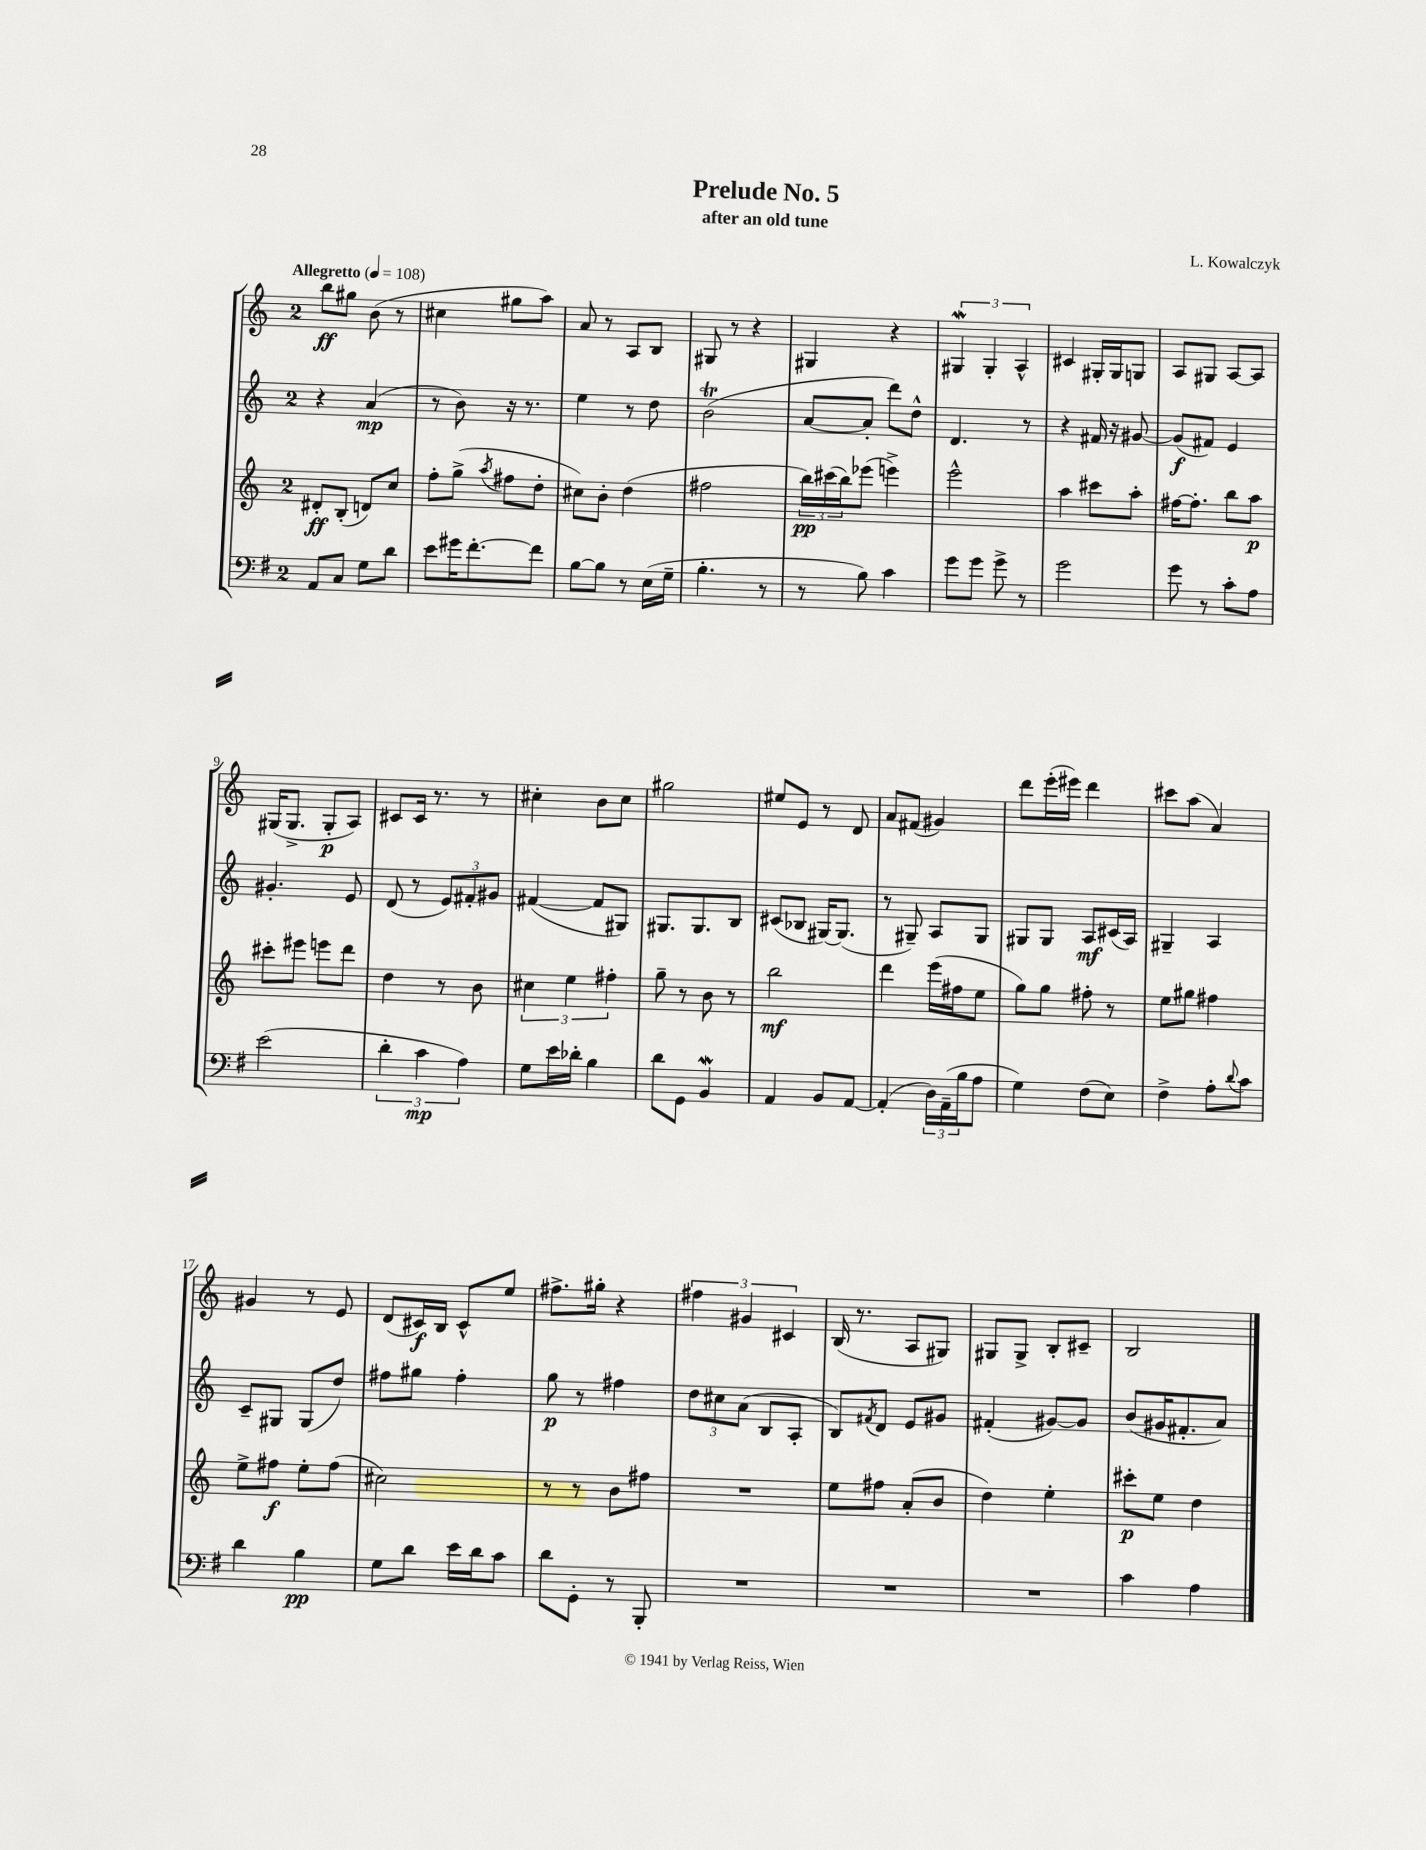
\header { title = "Prelude No. 5" composer = "L. Kowalczyk" subtitle = "after an old tune" }
<<
\new StaffGroup <<
\new Staff = "s0" {
    \clef treble \key c \major \once \override Staff.TimeSignature.style = #'single-digit \time 2/4 \tempo "Allegretto" 4 = 108
    b''8\ff gis''8 b'8( r8 |
    cis''4 gis''8 a''8) |
    a'8 r8 a8 b8 |
    gis8 r8 r4 |
    gis4 r4 |
    \tuplet 3/2 { gis4\mordent gis4-. a4-^ } |
    cis'4 gis16-. gis16 g8 |
    a8 gis8 a8~ a8 |
    gis16( gis8.-> gis8-.\p a8) |
    cis'8 cis'16 r8. r8 |
    cis''4-. b'8 cis''8 |
    gis''2 |
    eis''8 e'8 r8 d'8 |
    a'8 fis'8( gis'4) |
    d'''8 e'''16-.( eis'''16) d'''4 |
    cis'''8 a''8( a'4) |
    gis'4 r8 e'8 |
    d'8( cis'16\f) b16 cis'8-^ e''8 |
    fis''8.-> gis''16-. r4 |
    \tuplet 3/2 { fis''4 gis'4 cis'4 } |
    b16( r8. a8 gis8) |
    gis8 gis8-> b8-. cis'8-- |
    b2 \bar "|." |
}
\new Staff = "s1" {
    \clef treble \key c \major \once \override Staff.TimeSignature.style = #'single-digit \time 2/4
    r4 a'4\mp( |
    r8 b'8) r16 r8. |
    e''4 r8 d''8 |
    b'2\trill( |
    a'8~ a'8-. d'''8) d''8-^ |
    d'4. r8 |
    r4 fis'16 r16 gis'8~ |
    gis'8\f( fis'8) e'4 |
    gis'4.-. e'8 |
    d'8( r8 \tuplet 3/2 { e'8) fis'8-. gis'8 } |
    fis'4~( fis'8 gis8) |
    gis8. gis8. b8 |
    cis'8( bes8 gis16~) gis8.( |
    r8 gis8--) a8 gis8 |
    gis8 gis8 a8\mf cis'16( a16) |
    gis4-- a4 |
    c'8-- gis8 gis8( d''8) |
    fis''8 gis''8 fis''4-. |
    g''8\p r8 fis''4 |
    \tuplet 3/2 { d''8 cis''8 a'8( } b8 a8-. |
    b8) \acciaccatura { fis'8 } d'8 e'8 gis'8 |
    fis'4-.( gis'8~) gis'8 |
    b'8( gis'16 fis'8.-. a'8) \bar "|." |
}
\new Staff = "s2" {
    \clef treble \key c \major \once \override Staff.TimeSignature.style = #'single-digit \time 2/4
    dis'8-.\ff b8-.( d'8) c''8 |
    f''8-. g''8->( \acciaccatura { a''8 } fis''8 d''8-. |
    cis''8) b'8-. d''4( |
    fis''2 |
    \tuplet 3/2 { b''16\pp) cis'''16( b''16) } ees'''8( e'''4->) |
    e'''2-^ |
    a''4 cis'''8 a''8-. |
    fis''16~ fis''8.-. b''8 a''8\p |
    cis'''8-. eis'''8 e'''8 d'''8 |
    d''4 r8 b'8 |
    \tuplet 3/2 { cis''4 e''4 fis''4-. } |
    g''8-- r8 b'8 r8 |
    b''2\mf |
    d'''4 e'''16( fis''16 e''8 |
    g''8) g''8 fis''8-. r8 |
    e''8 gis''8 fis''4 |
    e''8-> fis''8\f e''8-. fis''8( |
    cis''2) |
    r8 r8 b'8 fis''8 |
    R2 |
    e''8 fis''8 a'8-.( b'8 |
    d''4) e''4-. |
    cis'''8-.\p e''8 d''4 \bar "|." |
}
\new Staff = "s3" {
    \clef bass \key g \major \once \override Staff.TimeSignature.style = #'single-digit \time 2/4
    a,8 c8 g8 d'8 |
    e'8 gis'16 fis'8.~-. fis'8 |
    b8~ b8 r8 e16( g16-- |
    b4.-. r8 |
    r8 b8) c'4 |
    g'8 g'8 g'8-> r8 |
    g'2 |
    g'8 r8 c'8-. a8 |
    e'2( |
    \tuplet 3/2 { d'4-. c'4\mp a4) } |
    g8 e'16 des'16-. b4 |
    d'8 g,8 b,4\mordent |
    a,4 b,8 a,8~ |
    a,4-.( \tuplet 3/2 { d16) a,16--( b16 } a8 |
    g4) fis8( e8) |
    fis4-> a8-. \appoggiatura { d'8 } c'8 |
    d'4 b4\pp |
    g8 d'8 e'16 d'16 c'8 |
    d'8 g,8-. r8 b,,8-. |
    R2 |
    R2 |
    R2 |
    c'4 a4 \bar "|." |
}
>>
>>
